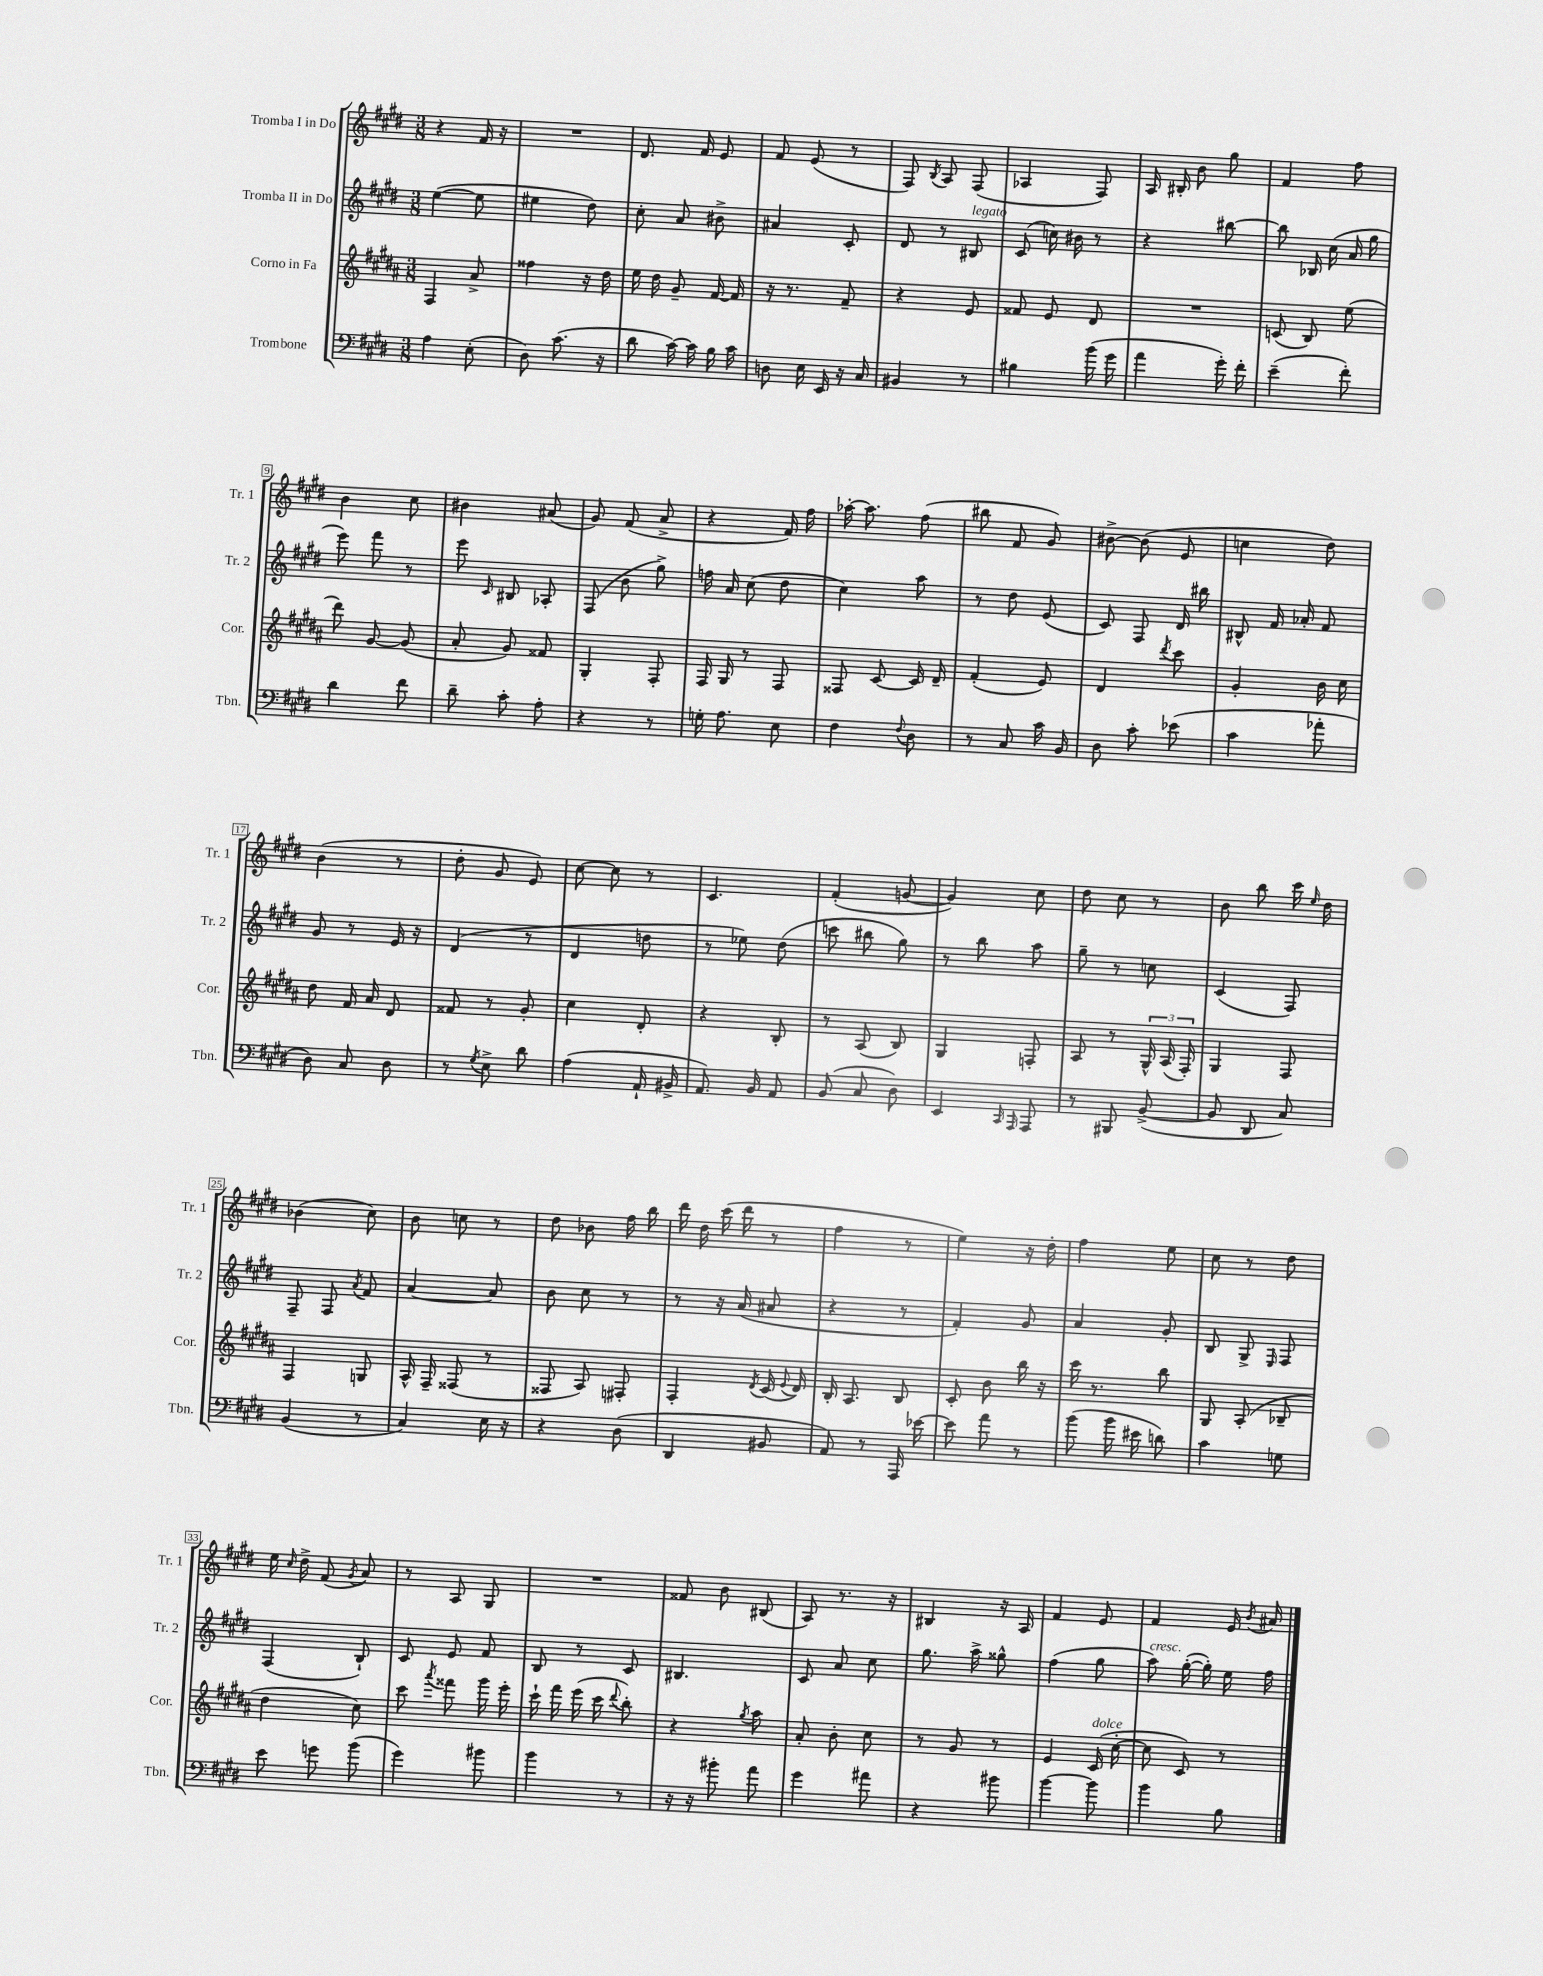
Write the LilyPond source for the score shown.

<<
\new StaffGroup <<
\new Staff = "s0" \with { instrumentName = "Tromba I in Do" shortInstrumentName = "Tr. 1" } {
    \clef treble \key e \major \numericTimeSignature \time 3/8
    \autoBeamOff r4 fis'16 r16 |
    R4. |
    dis'8. fis'16 e'8 |
    fis'8 e'8( r8 |
    fis8) \acciaccatura { b8 } a8 fis8( |
    aes4 fis8) |
    a16 bis16-. b'8 gis''8 |
    fis'4 fis''8 |
    b'4 cis''8 |
    bis'4 ais'8( |
    gis'8) fis'8( a'8-> |
    r4 fis'16) fis''16 |
    aes''16~-. aes''8. fis''8( |
    bis''8 fis'8 gis'8) |
    bis'8~-> bis'8( e'8 |
    c''4 dis''8) |
    b'4( r8 |
    dis''8-. gis'8 e'8) |
    cis''8~ cis''8 r8 |
    cis'4. |
    fis'4-.( g'8~ |
    g'4) cis''8 |
    dis''8 cis''8 r8 |
    b'8 b''8 cis'''16 \grace { e''16 } dis''16 |
    bes'4( cis''8) |
    b'8 c''8 r8 |
    dis''8 bes'8 fis''16 b''16 |
    dis'''16 dis''16 cis'''16( dis'''16 r8 |
    fis''4 r8 |
    e''4) r16 dis''16-. |
    fis''4 e''8 |
    cis''8 r8 dis''8 |
    e''16 \grace { cis''16 } dis''16-> fis'8( \acciaccatura { gis'8 } a'8) |
    r8 a8 gis8 |
    R4. |
    fisis'8 b'8 bis8( |
    a8) r8. r16 |
    bis4 r16 a16 |
    fis'4 e'8 |
    fis'4 e'16 \acciaccatura { b'8 } ais'16 \bar "|." |
}
\new Staff = "s1" \with { instrumentName = "Tromba II in Do" shortInstrumentName = "Tr. 2" } {
    \clef treble \key e \major \numericTimeSignature \time 3/8
    \autoBeamOff e''4~( e''8 |
    eis''4 dis''8) |
    cis''8-. a'8 bis'8-> |
    ais'4 cis'8-. |
    dis'8 r8 bis8^\markup { \italic "legato" } |
    cis'8( c''16) bis'16 r8 |
    r4 bis''8~ |
    bis''8 bes16 cis''16( a'16 gis''16 |
    e'''8) fis'''8 r8 |
    e'''8 \grace { cis'16 } bis8 aes8-. |
    fis8( b'8 gis''8->) |
    f''16 a'16 cis''8( dis''8 |
    cis''4) a''8 |
    r8 dis''8 e'8( |
    cis'8) fis8 dis'16 bis''16 |
    bis8-^ fis'16 aes'16-. fis'8 |
    gis'8 r8 e'16 r16 |
    dis'4( r8 |
    dis'4 d''8 |
    r8 ees''8) dis''8( |
    c'''8 bis''8 gis''8) |
    r8 b''8 a''8 |
    gis''8-- r8 c''8 |
    cis'4( fis8) |
    fis8-- fis8 \acciaccatura { a'8 } fis'8 |
    a'4~ a'8 |
    b'8 cis''8 r8 |
    r8 r16 a'16( ais'8 |
    r4 r8 |
    fis'4-.) gis'8 |
    a'4 gis'8-. |
    b8 gis8-> \grace { e16 } fis8 |
    fis4( b8-!) |
    cis'8 e'8 fis'8 |
    b8 r8 cis'8 |
    bis4. |
    cis'8 a'8 cis''8 |
    gis''8. a''16-> gisis''8-^ |
    fis''4( gis''8 |
    a''8^\markup { \italic "cresc." }) gis''16~-.( gis''16-.) e''16 fis''16 \bar "|." |
}
\new Staff = "s2" \with { instrumentName = "Corno in Fa" shortInstrumentName = "Cor." } {
    \clef treble \key b \major \numericTimeSignature \time 3/8
    \autoBeamOff fis4 ais'8-> |
    fisis''4 r16 dis''16 |
    e''16 dis''16 gis'8-- fis'16~ fis'16 |
    r16 r8. fis'8-- |
    r4 e'8 |
    fisis'8 e'8 dis'8 |
    R4. |
    c'8( b8) e''8( |
    dis'''8) gis'8~ gis'8( |
    ais'8-. gis'8) fisis'8 |
    gis4-. fis8-. |
    fis16 gis16 r8 fis8 |
    fisis8 cis'8~ cis'16 dis'16-- |
    fis'4-.( e'8) |
    dis'4 \acciaccatura { dis'''8 } cis'''8 |
    gis'4-. b'16 cis''16 |
    dis''8 fis'16 ais'16 dis'8 |
    fisis'8 r8 gis'8-. |
    cis''4 dis'8-. |
    r4 b8-. |
    r8 ais8( b8) |
    gis4 f8-. |
    ais8 r8 \tuplet 3/2 { gis16-^ ais16( fis16-.) } |
    gis4 fis8 |
    fis4 g8 |
    ais16-^ fis16-- fisis8( r8 |
    fisis8 ais8) fis8-. |
    fis4-. \acciaccatura { dis'8 } cis'16( \appoggiatura { e'8 } dis'16) |
    b16-. ais8. b8 |
    cis'8-. b'8 b''16 r16 |
    cis'''16 r8. b''8 |
    gis8 ais8-.( bes8-- |
    dis''4 cis''8) |
    cis'''8 \acciaccatura { ais'''8 } fisis'''8 gis'''16 e'''16-. |
    cis'''16-! fis'''16 e'''16( cis'''16 \appoggiatura { dis'''8 } b''8-.) |
    r4 \acciaccatura { gis''8 } ais''8 |
    ais'8-. b'8-. cis''8 |
    r8 gis'8 r8 |
    e'4 cis'16^\markup { \italic "dolce" }( cis''16~-. |
    cis''8 cis'8) r8 \bar "|." |
}
\new Staff = "s3" \with { instrumentName = "Trombone" shortInstrumentName = "Tbn." } {
    \clef bass \key e \major \numericTimeSignature \time 3/8
    \autoBeamOff a4 e8-.( |
    dis8) cis'8.( r16 |
    dis'8 cis'16~) cis'16 b16 cis'16 |
    d8 e16 e,16 r16 cis16 |
    bis,4 r8 |
    bis4 b'16( gis'16 |
    a'4 gis'16-.) fis'16-. |
    e'4--( fis'8-.) |
    dis'4 fis'8 |
    dis'8-- cis'8-. a8-. |
    r4 r8 |
    g16-. a8. e8 |
    fis4 \appoggiatura { fis8 } dis8 |
    r8 cis8 cis'16 b,16 |
    dis8 cis'8-. ees'8( |
    cis'4 aes'8-. |
    dis8) cis8 dis8 |
    r8 \acciaccatura { gis8 } e8-> dis'8 |
    a4( a,16-! bis,16-> |
    a,8.) b,16 a,8 |
    b,8( cis8 dis8) |
    e,4 \grace { cis,16 a,,16 } a,,8 |
    r8 bis,,8 b,8~->( |
    b,8 dis,8 cis8) |
    b,4( r8 |
    cis4) e16 r16 |
    r4 dis8( |
    dis,4 bis,8 |
    a,8) r8 a,,16 ees'16~ |
    ees'8 a'8 r8 |
    b'8( b'16 eis'16 d'8) |
    cis'4 g8 |
    e'8 g'8 b'8( |
    gis'4) bis'8 |
    b'4 r8 |
    r16 r16 bis'8-. a'8 |
    gis'4 ais'8 |
    r4 bis'8 |
    b'4~ b'8 |
    b'4 b8 \bar "|." |
}
>>
>>
\layout { \context { \Score \override BarNumber.stencil = #(make-stencil-boxer 0.1 0.3 ly:text-interface::print) } }
